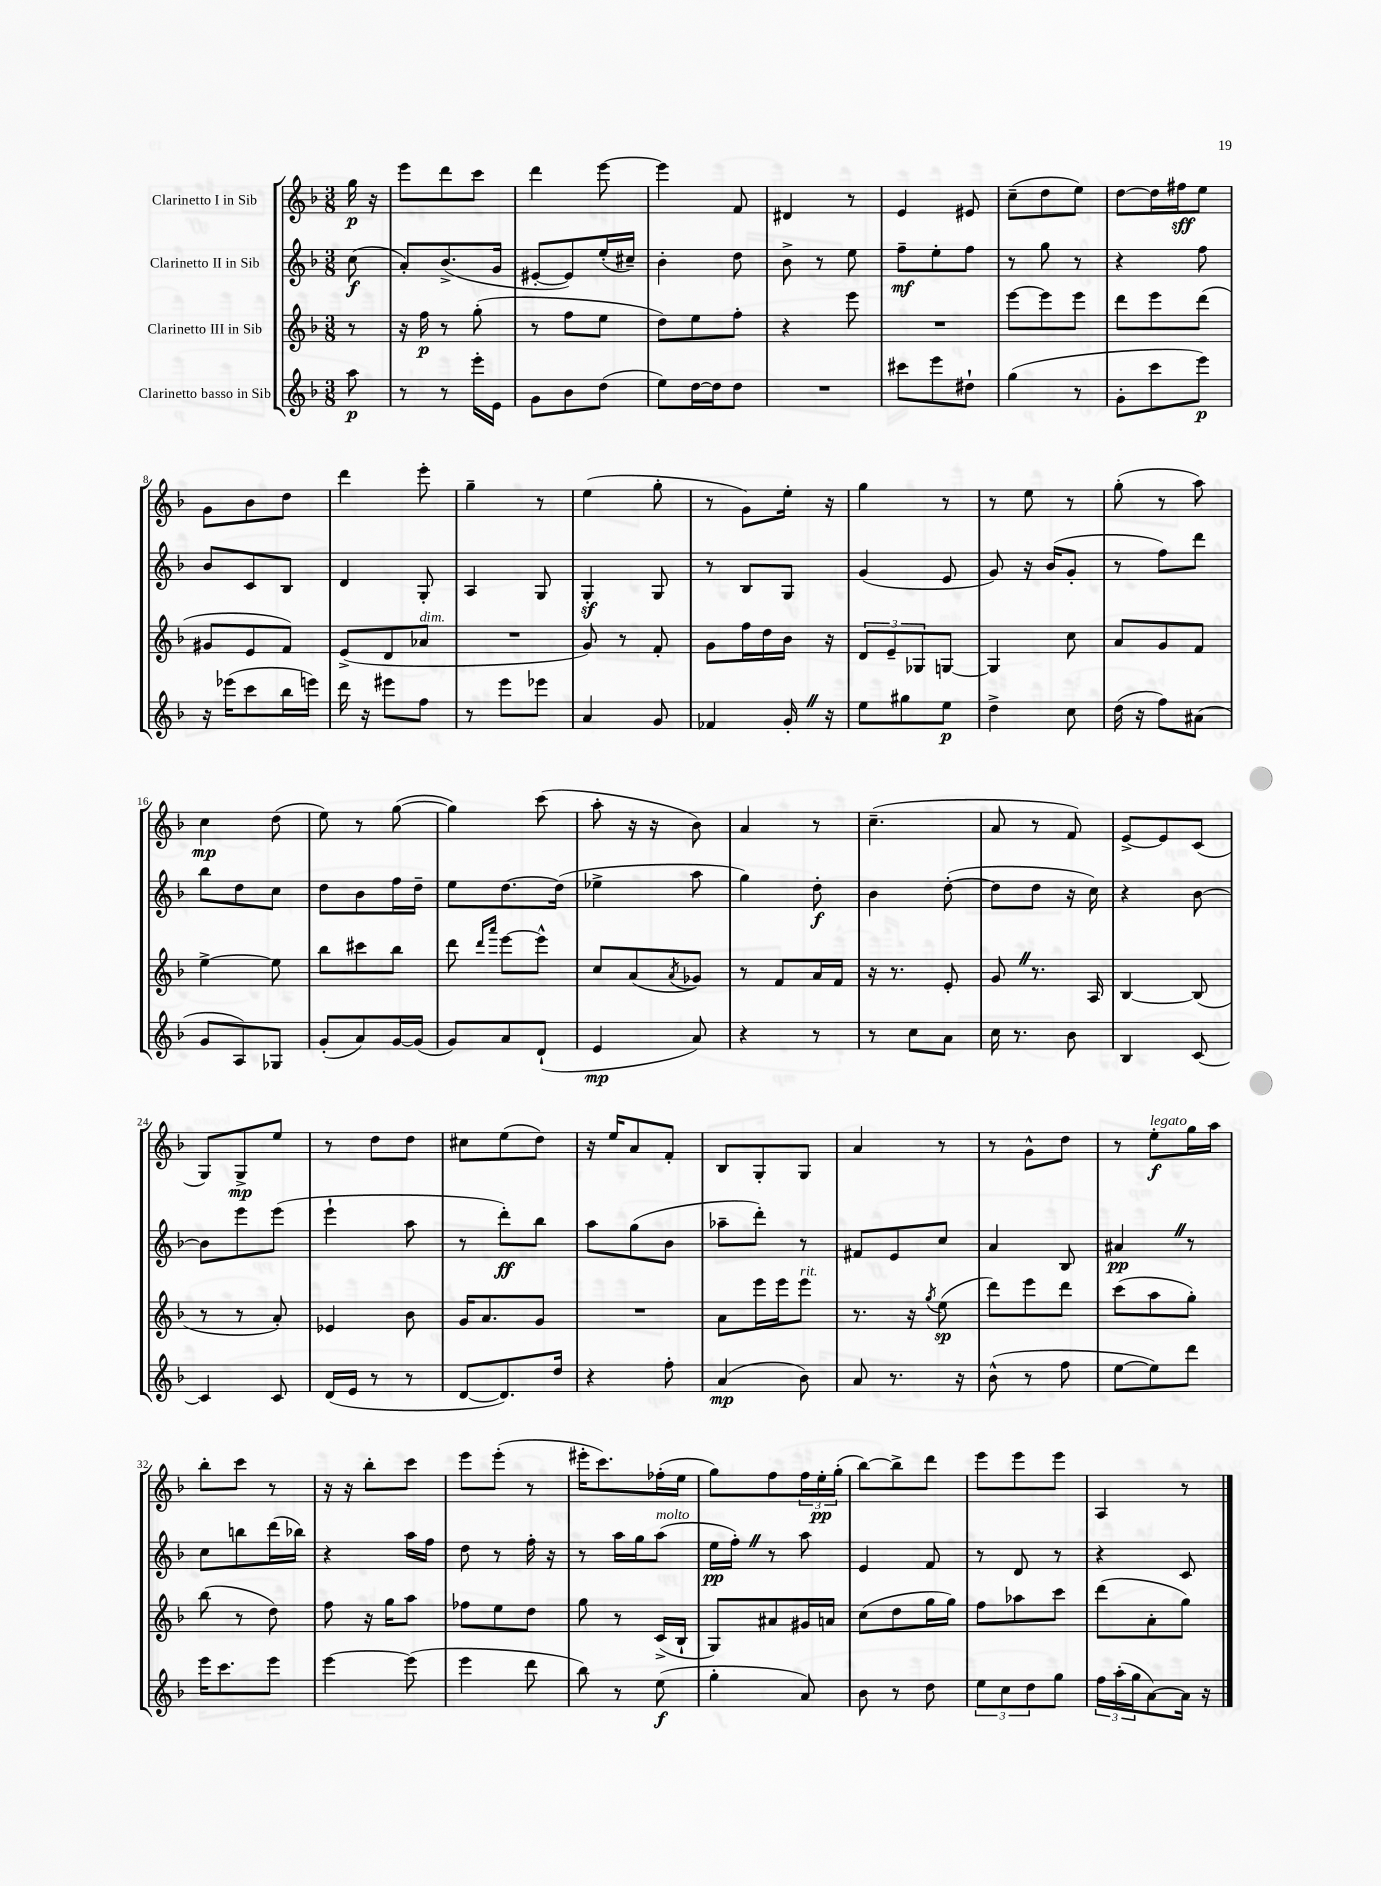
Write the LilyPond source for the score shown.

<<
\new StaffGroup <<
\new Staff = "s0" \with { instrumentName = "Clarinetto I in Sib" } {
    \clef treble \key f \major \numericTimeSignature \time 3/8 \partial 8
    g''16\p r16 |
    e'''8 d'''8 c'''8 |
    d'''4 e'''8~ |
    e'''4 f'8 |
    dis'4 r8 |
    e'4 eis'8 |
    c''8--( d''8 e''8) |
    d''8~ d''16 fis''16\sff e''8 |
    g'8 bes'8 d''8 |
    d'''4 e'''8-. |
    g''4-- r8 |
    e''4( g''8-. |
    r8 g'8) e''16-. r16 |
    g''4 r8 |
    r8 e''8 r8 |
    g''8-.( r8 a''8) |
    c''4\mp d''8( |
    e''8) r8 g''8~( |
    g''4) c'''8( |
    a''8-. r16 r16 bes'8) |
    a'4 r8 |
    c''4.--( |
    a'8 r8 f'8) |
    e'8~-> e'8 c'8( |
    g8) g8->\mp e''8 |
    r8 d''8 d''8 |
    cis''8 e''8( d''8) |
    r16 e''16 a'8 f'8-. |
    bes8 g8-. g8 |
    a'4 r8 |
    r8 g'8-^ d''8 |
    r8 e''8-.\f^\markup { \italic "legato" } g''16 a''16 |
    bes''8-. c'''8 r8 |
    r16 r16 bes''8-. c'''8 |
    e'''8 e'''8-.( r8 |
    eis'''16-. c'''8.) fes''16-.( e''16 |
    g''8) f''8 \tuplet 3/2 { f''16 e''16-.\pp g''16-.( } |
    bes''8~) bes''8-> d'''8 |
    e'''8 e'''8 e'''8 |
    a4 r8 \bar "|." |
}
\new Staff = "s1" \with { instrumentName = "Clarinetto II in Sib" } {
    \clef treble \key f \major \numericTimeSignature \time 3/8 \partial 8
    c''8\f( |
    a'8-.) bes'8.->( g'16 |
    eis'8~-. eis'8) e''16-.( cis''16--) |
    bes'4-. d''8 |
    bes'8-> r8 e''8 |
    f''8--\mf e''8-. f''8 |
    r8 g''8 r8 |
    r4 f''8 |
    bes'8 c'8 bes8 |
    d'4 g8-. |
    a4 g8 |
    g4-.\sf g8 |
    r8 bes8 g8 |
    g'4( e'8 |
    g'8) r16 bes'16( g'8-. |
    r8 f''8) d'''8 |
    bes''8 d''8 c''8 |
    d''8 bes'8 f''16 d''16-- |
    e''8 d''8.~ d''16( |
    ees''4-> a''8 |
    g''4) d''8-.\f |
    bes'4 d''8~-.( |
    d''8 d''8 r16 c''16) |
    r4 bes'8~ |
    bes'8 e'''8 e'''8( |
    e'''4-! a''8 |
    r8 d'''8-.\ff) bes''8 |
    a''8 g''8( bes'8 |
    aes''8-- d'''8-.) r8 |
    fis'8 e'8 c''8 |
    a'4 bes8 |
    ais'4\pp \once \override BreathingSign.text = \markup { \musicglyph "scripts.caesura.straight" } \breathe r8 |
    c''8 b''8 d'''16( bes''16) |
    r4 a''16 f''16 |
    d''8 r8 f''16-. r16 |
    r8 a''16 g''16 a''8^\markup { \italic "molto" }( |
    e''16\pp f''16-.) \once \override BreathingSign.text = \markup { \musicglyph "scripts.caesura.straight" } \breathe r8 a''8 |
    e'4 f'8 |
    r8 d'8 r8 |
    r4 c'8 \bar "|." |
}
\new Staff = "s2" \with { instrumentName = "Clarinetto III in Sib" } {
    \clef treble \key f \major \numericTimeSignature \time 3/8 \partial 8
    r8 |
    r16 f''16\p r8 g''8-.( |
    r8 f''8 e''8 |
    d''8) e''8 f''8-. |
    r4 e'''8 |
    R4. |
    e'''8~ e'''8 e'''8 |
    d'''8 e'''8 d'''8( |
    gis'8 e'8 f'8) |
    e'8->( d'8 aes'8^\markup { \italic "dim." } |
    R4. |
    g'8) r8 f'8-. |
    g'8 f''16 d''16 bes'16 r16 |
    \tuplet 3/2 { d'8 e'8-- ges8 } g8~ |
    g4 c''8 |
    a'8 g'8 f'8 |
    e''4~-> e''8 |
    bes''8 cis'''8 bes''8 |
    d'''8 \grace { d'''16 a'''16 } e'''8~ e'''8-^ |
    c''8 a'8( \acciaccatura { a'8 } ges'8) |
    r8 f'8 a'16 f'16 |
    r16 r8. e'8-. |
    g'8 \once \override BreathingSign.text = \markup { \musicglyph "scripts.caesura.straight" } \breathe r8. a16 |
    bes4~ bes8( |
    r8 r8 a'8-.) |
    ees'4 bes'8 |
    g'16 a'8. g'8 |
    R4. |
    a'8 e'''16 e'''16 e'''8^\markup { \italic "rit." } |
    r8. r16 \acciaccatura { g''8 } e''8\sp( |
    d'''8) e'''8 d'''8 |
    c'''8( a''8 g''8-.) |
    bes''8( r8 d''8) |
    f''8 r16 g''16 a''8 |
    fes''8 e''8 d''8 |
    g''8 r8 c'16->( bes16-! |
    g8) ais'8 gis'16 a'16 |
    c''8( d''8 g''16 g''16) |
    f''8 aes''8 c'''8 |
    d'''8( a'8-. g''8) \bar "|." |
}
\new Staff = "s3" \with { instrumentName = "Clarinetto basso in Sib" } {
    \clef treble \key f \major \numericTimeSignature \time 3/8 \partial 8
    a''8\p |
    r8 r8 e'''16-. e'16 |
    g'8 bes'8 d''8( |
    e''8) d''16~ d''16 d''8 |
    R4. |
    cis'''8 e'''8 dis''8-! |
    g''4( r8 |
    g'8-. c'''8 e'''8\p) |
    r16 ees'''16( c'''8 bes''16 e'''16) |
    d'''16 r16 eis'''8 f''8 |
    r8 e'''8 ees'''8 |
    a'4 g'8 |
    fes'4 g'16-. \once \override BreathingSign.text = \markup { \musicglyph "scripts.caesura.straight" } \breathe r16 |
    e''8 gis''8 e''8\p |
    d''4-> c''8 |
    d''16( r16 f''8) ais'8( |
    g'8 a8) ges8 |
    g'8-.( a'8) g'16~ g'16( |
    g'8) a'8 d'8-!( |
    e'4\mp a'8) |
    r4 r8 |
    r8 c''8 a'8 |
    c''16 r8. bes'8 |
    bes4 c'8~ |
    c'4 c'8 |
    d'16( e'16 r8 r8 |
    d'8~ d'8.) d''16 |
    r4 f''8-. |
    a'4\mp( bes'8) |
    a'8 r8. r16 |
    bes'8-^( r8 f''8 |
    e''8~ e''8) d'''8 |
    e'''16 c'''8. e'''8 |
    e'''4~ e'''8( |
    e'''4 d'''8 |
    bes''8) r8 e''8\f( |
    g''4-. a'8) |
    bes'8 r8 d''8 |
    \tuplet 3/2 { e''8 c''8 d''8 } g''8 |
    \tuplet 3/2 { f''16 a''16-.( g''16 } a'8~) a'16 r16 \bar "|." |
}
>>
>>
